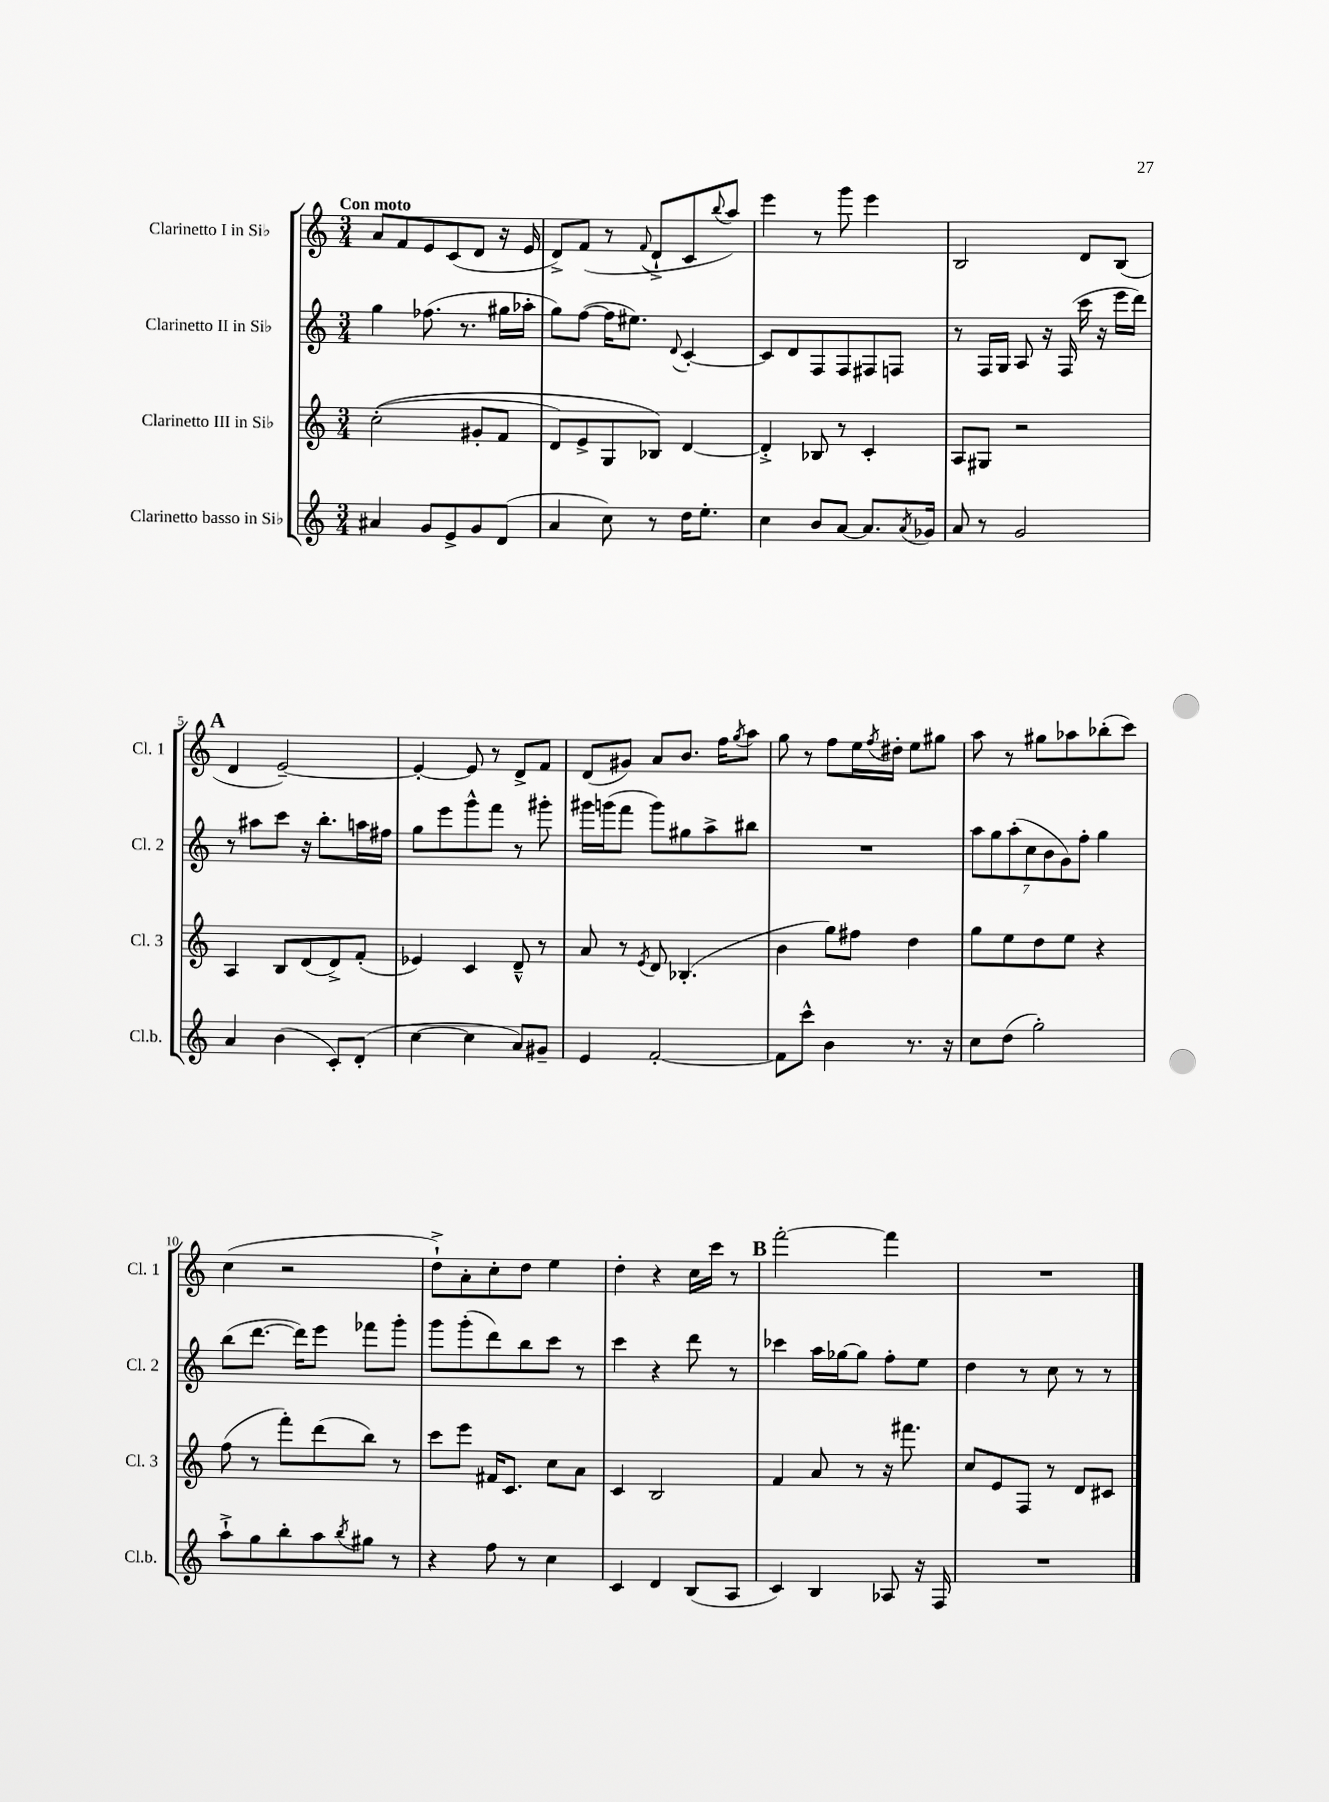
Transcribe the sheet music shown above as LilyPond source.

<<
\new StaffGroup <<
\new Staff = "s0" \with { instrumentName = "Clarinetto I in Sib" shortInstrumentName = "Cl. 1" } {
    \clef treble \key c \major \numericTimeSignature \time 3/4 \tempo "Con moto"
    a'8 f'8 e'8 c'8( d'8 r16 e'16 |
    d'8->) f'8( r8 \appoggiatura { f'8 } d'8-!-> c'8 \appoggiatura { b''8 } a''8) |
    e'''4 r8 g'''8 e'''4 |
    b2 d'8 b8( |
    \mark \markup { \bold "A" } d'4 e'2~--) |
    e'4~-. e'8 r8 d'8-> f'8 |
    d'8( gis'8) a'8 b'8. f''16 \acciaccatura { g''8 } a''8 |
    g''8 r8 f''8 e''16 \acciaccatura { f''8 } dis''16-. e''8 gis''8 |
    a''8 r8 gis''8 aes''8 bes''8-.( c'''8) |
    c''4( r2 |
    d''8-!->) a'8-. c''8-. d''8 e''4 |
    d''4-. r4 c''16 c'''16 r8 |
    \mark \markup { \bold "B" } f'''2~-. f'''4 |
    R2. \bar "|." |
}
\new Staff = "s1" \with { instrumentName = "Clarinetto II in Sib" shortInstrumentName = "Cl. 2" } {
    \clef treble \key c \major \numericTimeSignature \time 3/4
    g''4 fes''8.( r8. gis''16 aes''16-. |
    g''8) f''8~( f''16 eis''8.) \appoggiatura { d'8 } c'4~-. |
    c'8 d'8 f8 f8 fis8 f8 |
    r8 f16 g16 a8 r16 f16( c'''16 r16 e'''16 d'''16) |
    \mark \markup { \bold "A" } r8 ais''8 c'''8 r16 b''8.-. a''16 fis''16 |
    g''8 e'''8 g'''8-^ f'''8 r8 gis'''8-. |
    gis'''16 g'''16( f'''8 g'''8) gis''8 a''8-> bis''8 |
    R2. |
    \tuplet 7/4 { a''8 g''8 a''8-.( c''8 b'8 g'8) f''8-. } g''4 |
    b''8( d'''8.~ d'''16) e'''8 fes'''8 g'''8-. |
    g'''8 g'''8-.( d'''8) b''8 c'''8 r8 |
    c'''4 r4 d'''8 r8 |
    \mark \markup { \bold "B" } ces'''4 a''16 ges''16~ ges''8 f''8-. e''8 |
    d''4 r8 c''8 r8 r8 \bar "|." |
}
\new Staff = "s2" \with { instrumentName = "Clarinetto III in Sib" shortInstrumentName = "Cl. 3" } {
    \clef treble \key c \major \numericTimeSignature \time 3/4
    c''2-.(\( gis'8-. f'8 |
    d'8) e'8-> g8 bes8\) d'4~ |
    d'4-.-> bes8 r8 c'4-. |
    a8 gis8 r2 |
    \mark \markup { \bold "A" } a4 b8 d'8( d'8->) f'8-.( |
    ees'4) c'4 d'8---^ r8 |
    a'8 r8 \acciaccatura { e'8 } d'8 bes4.-.( |
    b'4 g''8) fis''8 d''4 |
    g''8 e''8 d''8 e''8 r4 |
    f''8( r8 f'''8-.) d'''8( b''8) r8 |
    c'''8 e'''8 fis'16 c'8. c''8 a'8 |
    c'4 b2 |
    \mark \markup { \bold "B" } f'4 a'8 r8 r16 fis'''8. |
    c''8 e'8 f8 r8 d'8 cis'8 \bar "|." |
}
\new Staff = "s3" \with { instrumentName = "Clarinetto basso in Sib" shortInstrumentName = "Cl.b." } {
    \clef treble \key c \major \numericTimeSignature \time 3/4
    ais'4 g'8 e'8-> g'8 d'8( |
    a'4 c''8) r8 d''16 e''8.-. |
    c''4 b'8 a'8~ a'8. \acciaccatura { a'8 } ges'16 |
    a'8 r8 g'2 |
    \mark \markup { \bold "A" } a'4 b'4( c'8-.) d'8-.( |
    c''4~ c''4 a'8) gis'8-- |
    e'4 f'2~-. |
    f'8 c'''8-^ b'4 r8. r16 |
    c''8 d''8( g''2-.) |
    a''8-!-> g''8 b''8-. a''8 \acciaccatura { b''8 } gis''8 r8 |
    r4 f''8 r8 c''4 |
    c'4 d'4 b8( a8 |
    \mark \markup { \bold "B" } c'4) b4 aes8 r16 f16 |
    R2. \bar "|." |
}
>>
>>
